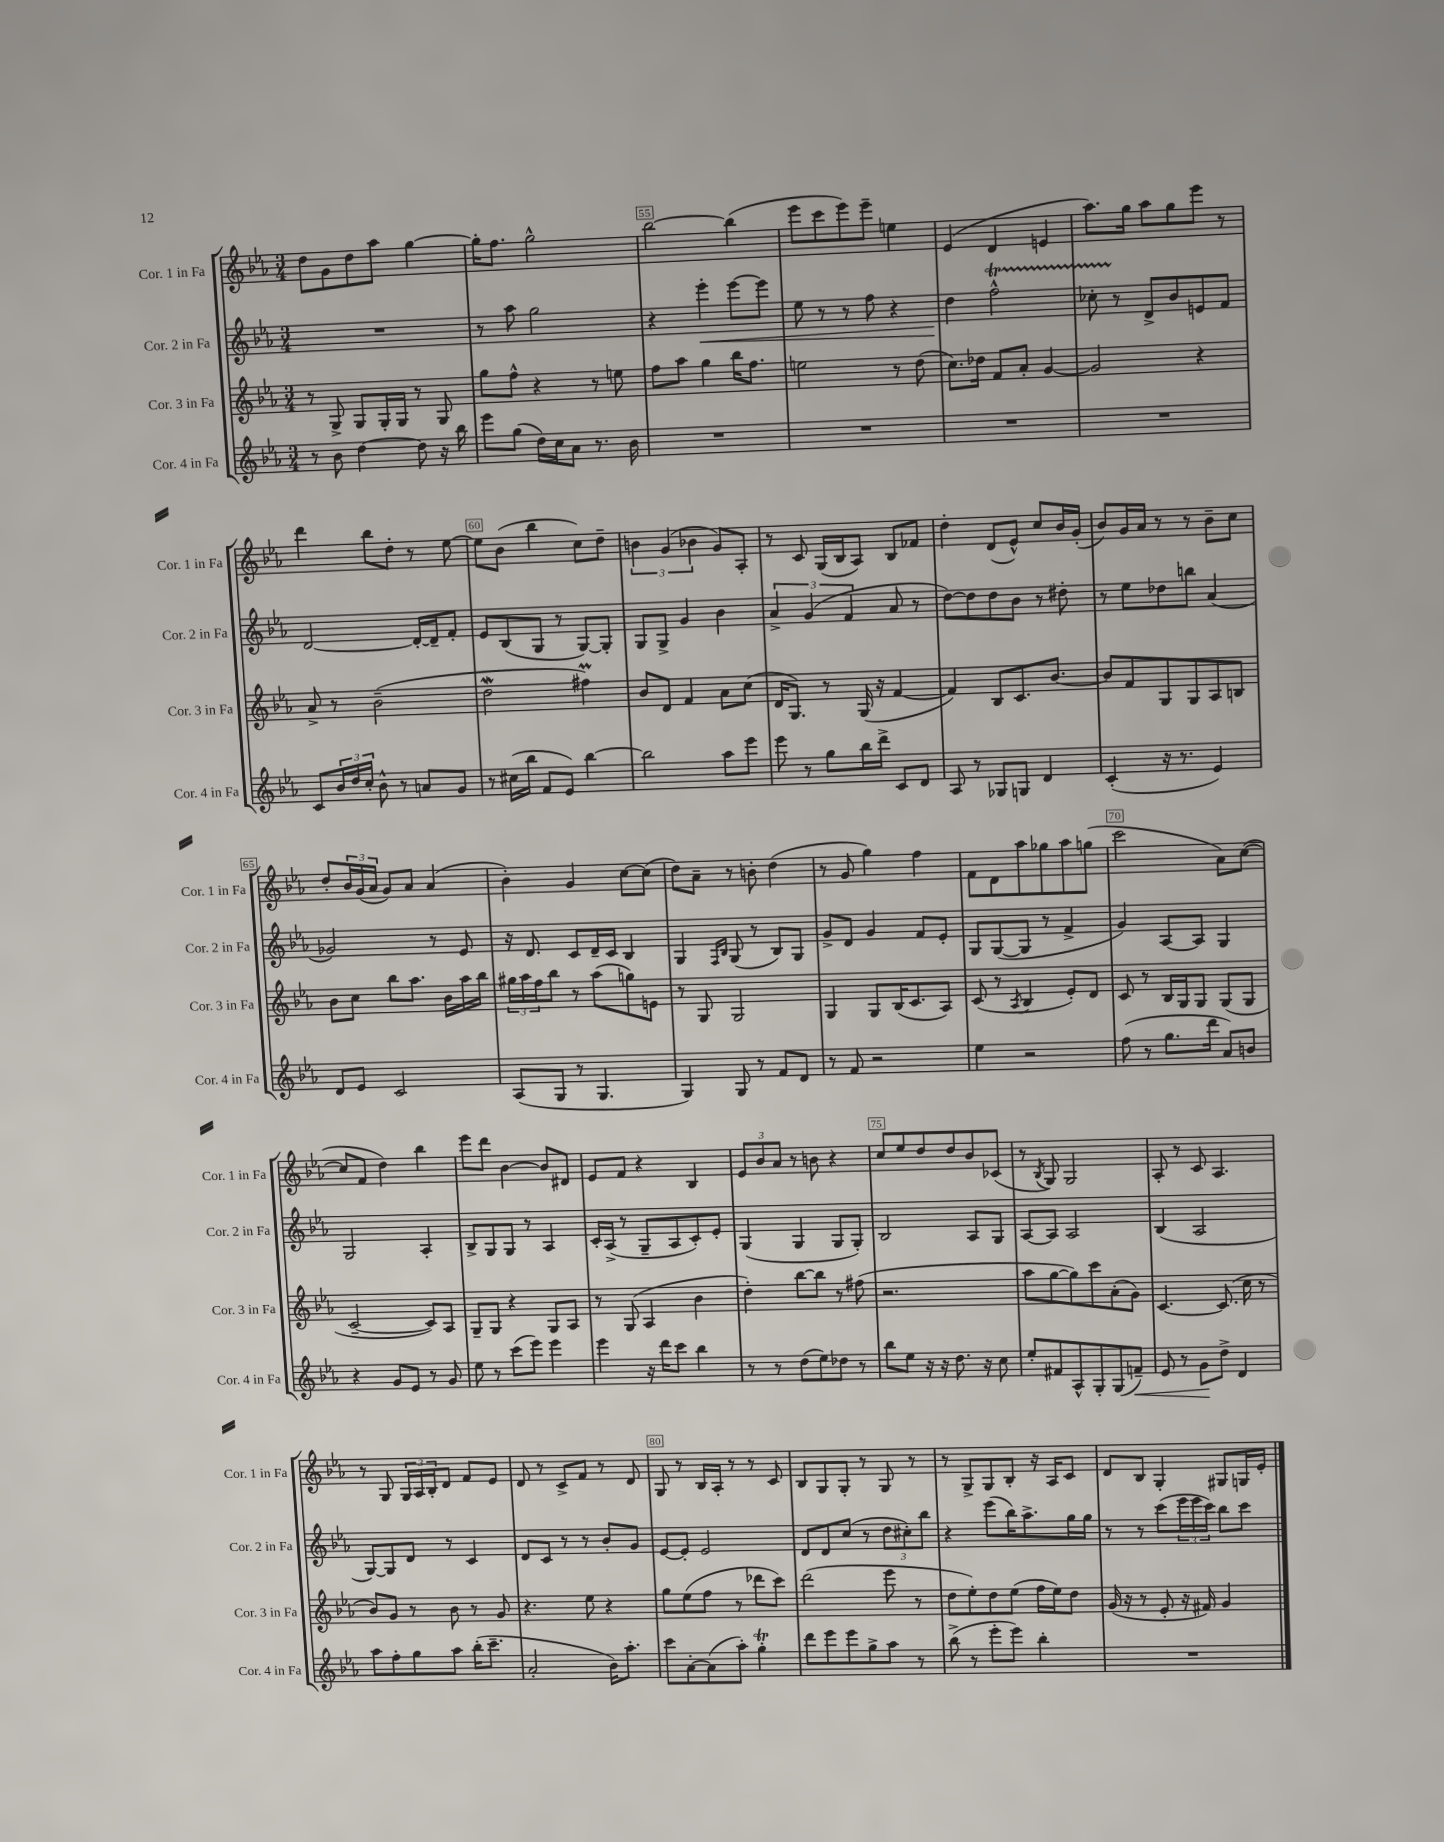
<<
\new StaffGroup <<
\new Staff = "s0" \with { instrumentName = "Cor. 1 in Fa" shortInstrumentName = "Cor. 1 in Fa" } {
    \clef treble \key ees \major \numericTimeSignature \time 3/4
    d''8 g'8 d''8 aes''8 g''4~ |
    g''16-. f''8. g''2-^ |
    bes''2~ bes''4( |
    ees'''8 c'''8 ees'''8) ees'''8-- e''4 |
    ees'4( d'4 e'4 |
    aes''8.) g''16 aes''8 g''8 ees'''8 r8 |
    d'''4 bes''8 d''8-. r8 ees''8~ |
    ees''8 bes'8( bes''4 c''8) d''8-- |
    \tuplet 3/2 { b'4 g'4( bes'4 } g'8) aes8-. |
    r8 c'8 g16( bes16 aes8) bes8 fes'8 |
    d''4-. d'8( ees'8-^) c''8 bes'16 g'16-.( |
    bes'8) g'16 aes'16 r8 r8 bes'8-- c''8 |
    d''8-. \tuplet 3/2 { bes'16 g'16( aes'16 } g'8) aes'8 aes'4( |
    bes'4-.) g'4 c''8~ c''8( |
    d''8) aes'8-- r8 b'8-. d''4( |
    r8 g'8 g''4) f''4 |
    f'8 d'8 aes''8 ges''8 aes''8 g''8( |
    c'''2 aes'8) c''8~( |
    c''8 f'8 d''4) bes''4 |
    ees'''8 d'''8 bes'4~ bes'8 dis'8 |
    ees'8 f'8 r4 bes4 |
    \tuplet 3/2 { ees'8 bes'8 aes'8 } r8 b'8 r4 |
    c''8 ees''8 d''8 d''8 bes'8 ces'8( |
    r8 \acciaccatura { bes8 } g8) g2 |
    aes8-. r8 c'8 aes4. |
    r8 g8 \tuplet 3/2 { g16 aes16 bes16-. } d'8 f'8 ees'8 |
    d'8 r8 c'8-> f'8 r8 d'8 |
    g8 r8 bes16 aes16-. r8 r8 c'8 |
    bes8 g8 g8-. r8 g8 r8 |
    r8 g8-> g8 bes8-. r16 aes16 c'8 |
    d'8 bes8 g4-. gis8 g16 ees'16-. \bar "|." |
}
\new Staff = "s1" \with { instrumentName = "Cor. 2 in Fa" shortInstrumentName = "Cor. 2 in Fa" } {
    \clef treble \key ees \major \numericTimeSignature \time 3/4
    R2. |
    r8 aes''8 g''2 |
    r4 ees'''4-.\< ees'''8~ ees'''8 |
    ees''8 r8 r8 f''8 r4 |
    d''4\! f''2-^\startTrillSpan |
    ces''8-. r8\stopTrillSpan d'8-> bes'8 e'8 f'8 |
    d'2~ d'16~-. d'16-- f'8-. |
    ees'8 bes8( g8 r8 g8~) g8-. |
    g8 g8-> g'4 bes'4 |
    \tuplet 3/2 { aes'4-> g'4( f'4 } aes'8 r8 |
    d''8~) d''8 d''8 bes'8 r8 dis''8-. |
    r8 ees''8 des''8 b''8 aes'4( |
    ges'2) r8 ees'8 |
    r16 d'8. c'8 d'16-- c'16 bes4 |
    g4 \grace { f16 bes16 } g8( r8 bes8) g8 |
    g'8-> d'8 g'4 f'8 ees'8-. |
    g8 g8~( g8 r8 f'4-> |
    g'4) aes8~ aes8 g4 |
    g2 aes4-. |
    bes8-> g8 g8 r8 aes4 |
    c'16-. aes16->( r8 g8-- aes8 c'8-.) ees'8-. |
    g4( g4 g8 g8-.) |
    bes2 aes8 g8 |
    aes8~ aes8 aes2 |
    bes4( aes2 |
    g8~) g8 d'8 r8 c'4 |
    d'8 c'8 r8 r8 bes'8-. g'8 |
    ees'8~ ees'8-. ees'2 |
    d'8 d'8 c''8( r8 \tuplet 3/2 { d''8 cis''8-.) bes''8 } |
    r4 ees'''8( bes''16) aes''8.-> g''16 g''16 |
    r8 r8 c'''8( \tuplet 3/2 { ees'''16 ees'''16 c'''16) } bes''8 c'''8 \bar "|." |
}
\new Staff = "s2" \with { instrumentName = "Cor. 3 in Fa" shortInstrumentName = "Cor. 3 in Fa" } {
    \clef treble \key ees \major \numericTimeSignature \time 3/4
    r8 g8-> g8 g16-. g16 r8 g8 |
    g''8 f''8-^ r4 r8 e''8 |
    f''8 aes''8 g''4 bes''16 f''8. |
    e''2 r8 d''8( |
    c''8.) des''16 f'8 aes'8-. g'4~ |
    g'2 r4 |
    aes'8-> r8 bes'2--( |
    d''2\mordent fis''4\prall) |
    bes'8 d'8 f'4 aes'8 c''8( |
    d'16 g8.) r8 g16( r16 f'4~ |
    f'4) bes8 c'8. bes'8.~ |
    bes'8 f'8 g8 g8 aes8 b8 |
    bes'8 c''8 bes''8 aes''8. bes'16 aes''16 bes''16 |
    \tuplet 3/2 { gis''16 aes''16 f''16 } bes''8 r8 aes''8( g''8) e'8 |
    r8 g8 g2 |
    g4 g8 bes16( c'8. aes8) |
    c'8( r8 \acciaccatura { aes8 } bes4 ees'8-.) d'8 |
    c'8 r8 bes16 g16 g8 g8( g8 |
    c'2~-- c'8) aes8 |
    g8-- g8 r4 g8 aes8 |
    r8 g8( aes4 bes'4 |
    d''4-.) bes''8~ bes''8 r8 fis''8( |
    r2. |
    aes''8 g''8~ g''8) c'''8 aes'8-.( g'8) |
    c'4.~ c'8.( c''16 r8 |
    bes'8) g'8 r8 bes'8 r8 g'8 |
    r4. ees''8 r4 |
    g''8 ees''8( f''8 r8 des'''8 c'''8) |
    d'''2( ees'''8 r8 |
    d''8 ees''8-.) d''8 ees''8( f''16 ees''16) d''8 |
    g'16( r16 r8 ees'8-. r16 fis'16) g'4 \bar "|." |
}
\new Staff = "s3" \with { instrumentName = "Cor. 4 in Fa" shortInstrumentName = "Cor. 4 in Fa" } {
    \clef treble \key ees \major \numericTimeSignature \time 3/4
    r8 bes'8 d''4~ d''8 r16 bes''16 |
    ees'''8 g''8( d''16) c''16 aes'8 r8. bes'16 |
    R2. |
    R2. |
    R2. |
    R2. |
    c'8 \tuplet 3/2 { bes'16 d''16 c''16-. } bes'8-^ r8 a'8 g'8 |
    r8 cis''16( bes''16 f'8 ees'8) bes''4~ |
    bes''2 aes''8 ees'''8 |
    ees'''8 r8 g''8 bes''16 d'''16-> c'8 d'8 |
    aes8 r8 ges8 g8 d'4 |
    c'4-.( r16 r8. ees'4) |
    d'8 ees'8 c'2 |
    aes8( g8 r8 g4. |
    g4) g8 r8 f'8 d'8 |
    r8 f'8 r2 |
    ees''4 r2 |
    f''8( r8 g''8. d'''16 aes'8) b'8 |
    r4 g'8 ees'8 r8 g'8 |
    ees''8 r8 c'''8( ees'''8) ees'''4 |
    ees'''4 r16 d'''16 c'''8 bes''4 |
    r8 r8 d''8( ees''8) des''8 r8 |
    bes''8 ees''8 r16 r16 d''8. r16 c''8 |
    ees''8-. fis'8 aes8-^ g8-. g8( f'8--\<) |
    ees'8 r8 g'8\! d''8-> d'4 |
    aes''8 f''8-. g''8 aes''8 bes''16-.( c'''8.-- |
    aes'2-. bes'16) aes''8.-. |
    c'''8 aes'8~-. aes'8( aes''8-.) g''4-.\trill |
    d'''8 ees'''8 ees'''8 g''8-> aes''8 r8 |
    bes''8->( r8 ees'''8-. ees'''8) bes''4-. |
    R2. \bar "|." |
}
>>
>>
\layout { \context { \Score currentBarNumber = #53 \override BarNumber.break-visibility = ##(#f #t #t) barNumberVisibility = #(every-nth-bar-number-visible 5) \override BarNumber.stencil = #(make-stencil-boxer 0.1 0.3 ly:text-interface::print) } }
